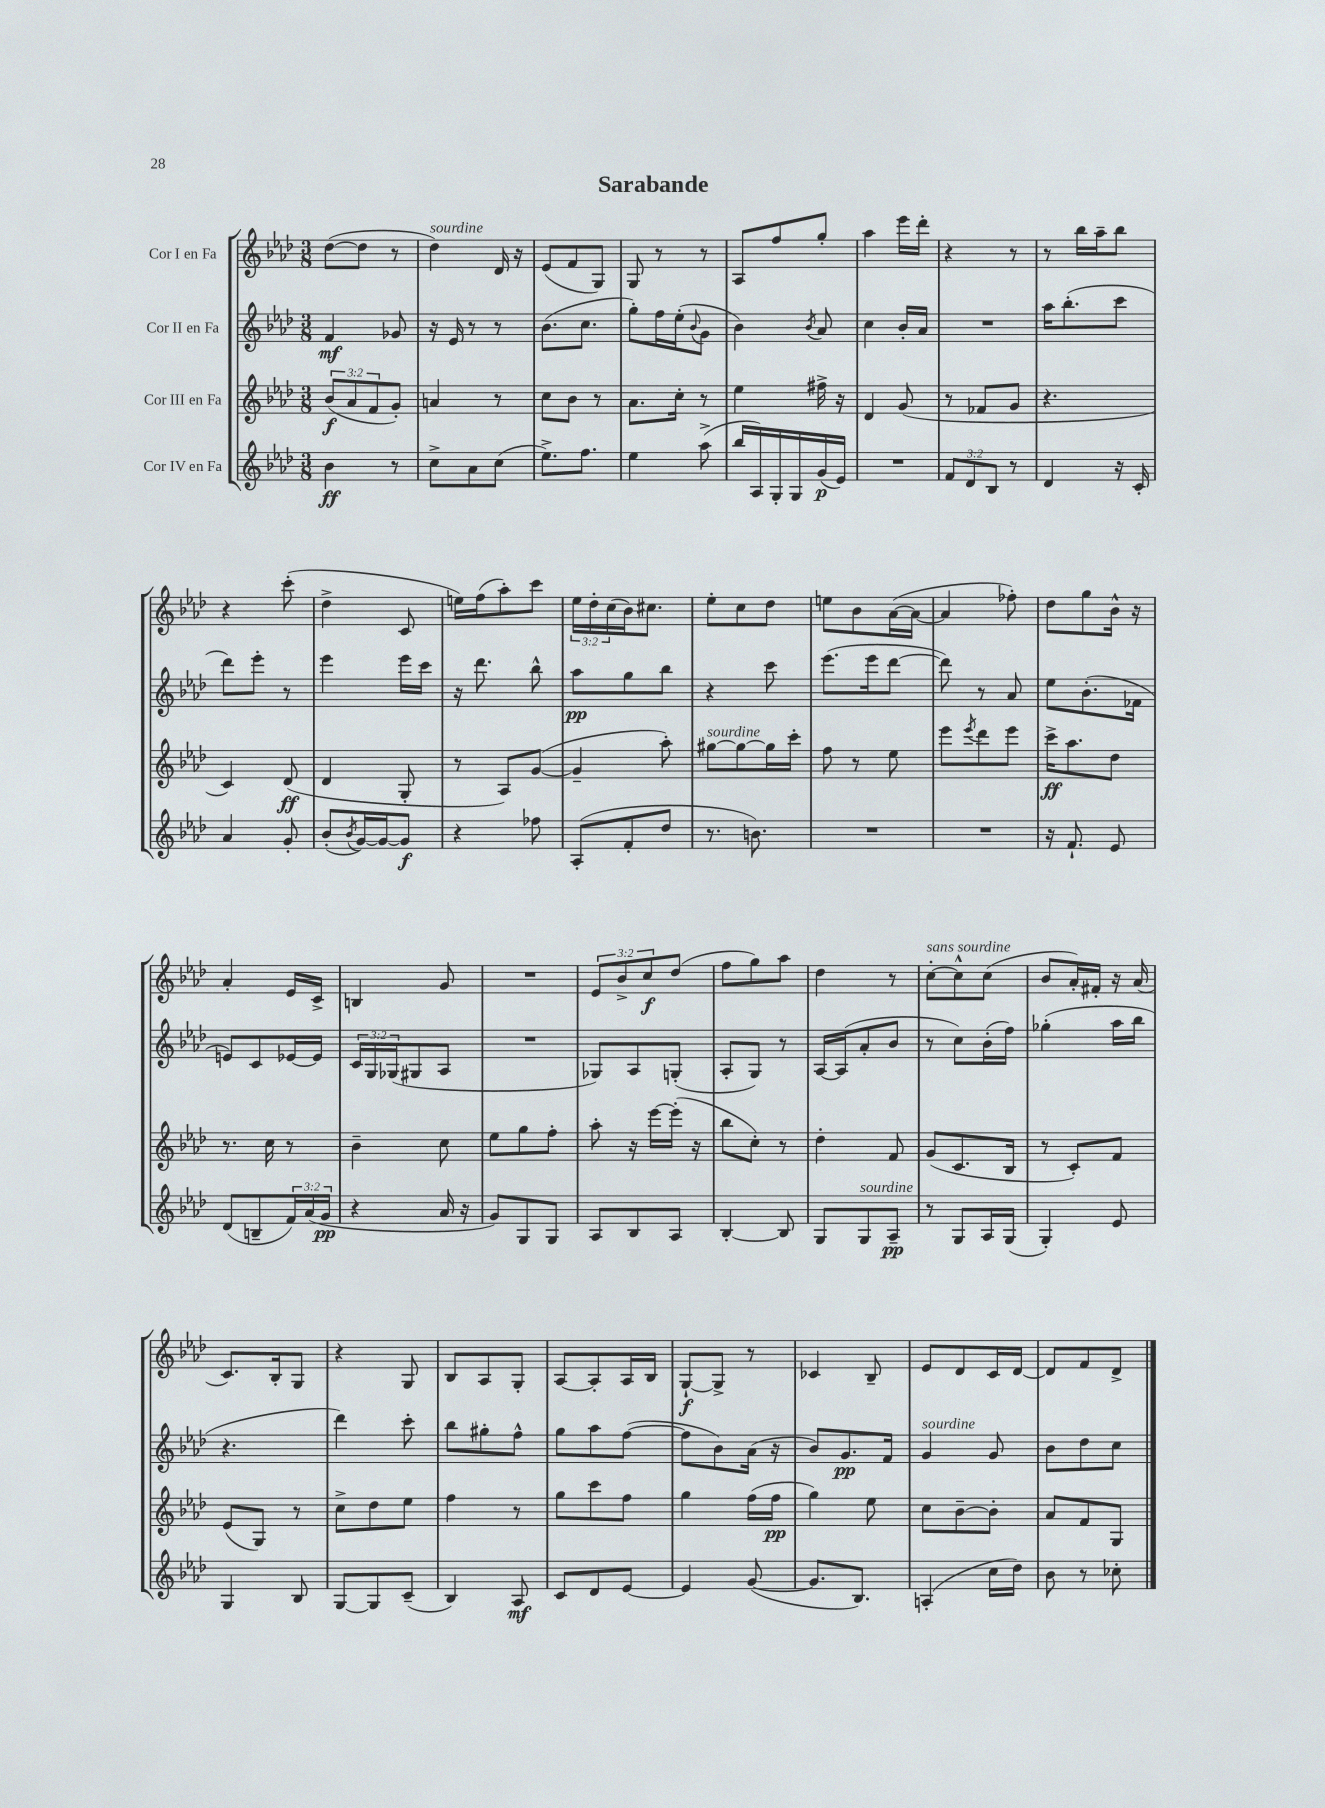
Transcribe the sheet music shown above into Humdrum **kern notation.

**kern	**kern	**kern	**kern
*staff4	*staff3	*staff2	*staff1
*clefG2	*clefG2	*clefG2	*clefG2
*k[b-e-a-d-]	*k[b-e-a-d-]	*k[b-e-a-d-]	*k[b-e-a-d-]
*M3/8	*M3/8	*M3/8	*M3/8
4b-	(12b-	4f	([8dd-
.	12a-	.	.
.	.	.	8dd-]
.	12f	.	.
8r	8g')	8g-	8r
=	=	=	=
8cc^	4a	16r	4dd-)
.	.	16e-	.
8a-	.	8r	.
(8cc	8r	8r	16d-
.	.	.	16r
=	=	=	=
8.ee-^)	8cc	(8.b-	(8e-
.	8b-	.	8f
8.ff	.	8.cc	.
.	8r	.	8G)
=	=	=	=
4ee-	8.a-	8gg')	8G
.	.	16ff	8r
.	16cc'	(16ee-'	.
.	.	8qqb-	.
(8aa-^	8r	8g	8r
=	=	=	=
16bb-	4ee-	4b-)	8A-
16A-)	.	.	.
16G'	.	.	8ff
16G	.	.	.
.	.	8qb-	.
(16g	16ff#^	8a-	8gg'
16e-)	16r	.	.
=	=	=	=
4.r	4d-	4cc	4aa-
.	(8g	16b-'	16eee-
.	.	16a-	16ddd-'
=	=	=	=
12f	8r	4.r	4r
12d-	.	.	.
.	8f-	.	.
12B-	.	.	.
8r	8g	.	8r
=	=	=	=
4d-	4.r	16aa-	8r
.	.	(8.bb-'	.
.	.	.	16bb-
.	.	.	16aa-~
16r	.	8ccc	8bb-
16c'	.	.	.
=	=	=	=
4a-	4c)	8ddd-)	4r
.	.	8eee-'	.
8g'	(8d-	8r	(8ccc'
=	=	=	=
(8b-'	4d-	4eee-	4dd-^
8qb-	.	.	.
[16g)	.	.	.
16g_	.	.	.
8g]	8G'	16eee-	8c
.	.	16ccc	.
=	=	=	=
4r	8r	16r	16ee)
.	.	8.ddd-	(16ff
.	8A-)	.	8aa-')
8ff-	([8g	8bb-^^	8ccc
=	=	=	=
(8A-'	4g~]	8aa-	24ee-
.	.	.	24dd-'
.	.	.	(24cc
8f'	.	8gg	16b-)
.	.	.	8.cc#
8dd-	8aa-')	8bb-	.
=	=	=	=
8.r	[8gg#	4r	8ee-'
.	8gg#_	.	8cc
8.b)	.	.	.
.	16gg#]	8ccc	8dd-
.	16ccc'	.	.
=	=	=	=
4.r	8ff	(8.eee-	8ee
.	8r	.	8b-
.	.	16eee-	.
.	8ee-	[8ddd-	([16a-
.	.	.	16a-_
=	=	=	=
4.r	8eee-	8ddd-])	4a-]
.	8qeee-	.	.
.	8ddd-	8r	.
.	8eee-	8a-	8ff-')
=	=	=	=
16r	16ccc^	8ee-	8dd-
8.f`	8.aa-	.	.
.	.	(8.b-'	8gg
8e-	8dd-	.	16b-^^
.	.	16f-	16r
=	=	=	=
(8d-	8.r	8e)	4a-'
8B~	.	8c	.
.	16cc	.	.
24f)	8r	[16e-	16e-
(24a-	.	.	.
.	.	16e-]	16c^
24g	.	.	.
=	=	=	=
4r	4b-~	24c	4B
.	.	24G	.
.	.	(24G-	.
.	.	8G#	.
16a-	8cc	8A-	8g
16r	.	.	.
=	=	=	=
8g)	8ee-	4.r	4.r
8G	8gg	.	.
8G	8ff'	.	.
=	=	=	=
8A-	8aa-'	8G-)	12e-
.	.	.	12b-^
8B-	16r	8A-	.
.	.	.	12cc
.	[16eee-	.	.
8A-	(16eee-']	(8G'	(8dd-
.	16r	.	.
=	=	=	=
[4B-'	8bb-	8A-'	8ff
.	8cc')	8G)	8gg)
8B-]	8r	8r	8aa-
=	=	=	=
8G	4dd-'	[16A-	4dd-
.	.	(16A-]	.
8G	.	8a-'	.
8A-~	8f	8b-	8r
=	=	=	=
8r	(8g	8r	[8cc'
8G	8.c	8cc)	8cc^^]
16A-	.	(16b-'	(8cc
(16G	16B-	16ff)	.
=	=	=	=
4G')	8r	(4gg-'	8b-
.	8c')	.	16a-')
.	.	.	16f#'
8e-	8f	16aa-	16r
.	.	16bb-	(16a-
=	=	=	=
4G	(8e-	4.r	8.c)
.	8G)	.	.
.	.	.	16B-'
8B-	8r	.	8G
=	=	=	=
[8G	8cc^	4ddd-)	4r
8G]	8dd-	.	.
(8c~	8ee-	8ccc'	8G
=	=	=	=
4B-)	4ff	8bb-	8B-
.	.	8gg#'	8A-
8A-	8r	8ff^^	8G'
=	=	=	=
8c	8gg	8gg	[8A-
8d-	8ccc	8aa-	8A-']
[8e-	8ff	([8ff	16A-
.	.	.	16B-
=	=	=	=
4e-]	4gg	8ff]	[8G`
.	.	8b-)	8G^]
([8g	(16ff	(16a-	8r
.	16ff	16r	.
=	=	=	=
8.g]	4gg)	8b-)	4c-
.	.	8.g	.
8.B-)	.	.	.
.	8ee-	.	8B-~
.	.	16f	.
=	=	=	=
(4A'	8cc	4g	8e-
.	[8b-~	.	8d-
16cc	8b-']	8g	16c
16dd-)	.	.	[16d-
=	=	=	=
8b-	8a-	8b-	8d-]
8r	8f	8dd-	8f
8cc-'	8G	8cc	8d-^
==	==	==	==
*-	*-	*-	*-
